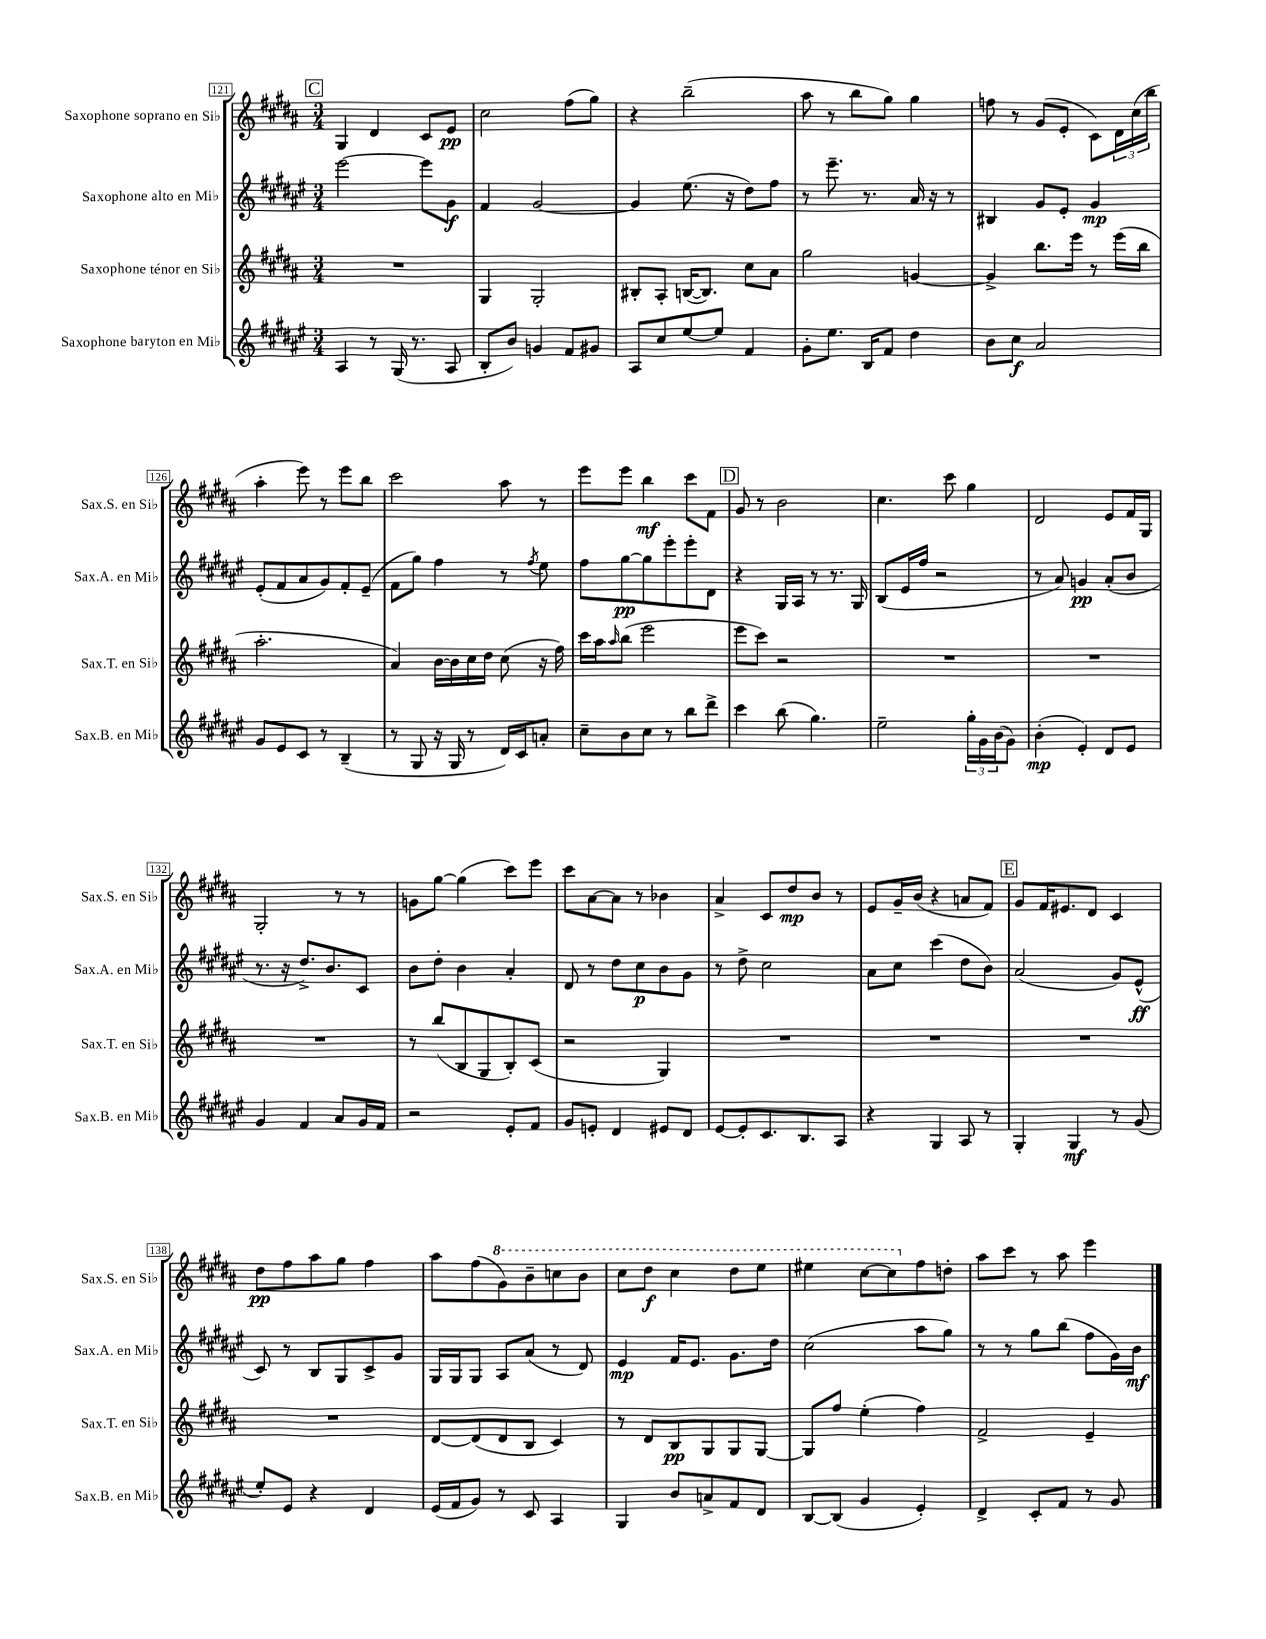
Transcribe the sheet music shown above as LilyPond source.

<<
\new StaffGroup <<
\new Staff = "s0" \with { instrumentName = "Saxophone soprano en Sib" shortInstrumentName = "Sax.S. en Sib" } {
    \clef treble \key b \major \numericTimeSignature \time 3/4
    \mark \markup { \box "C" } gis4 dis'4 cis'8 e'8\pp |
    cis''2 fis''8( gis''8) |
    r4 b''2--( |
    ais''8 r8 b''8 gis''8) gis''4 |
    f''8 r8 gis'8( e'8-. cis'8) \tuplet 3/2 { dis'16 cis''16( b''16 } |
    ais''4-. e'''8) r8 e'''8 b''8 |
    cis'''2 ais''8 r8 |
    e'''8 e'''8 b''4\mf cis'''8 fis'8 |
    \mark \markup { \box "D" } gis'8 r8 b'2 |
    cis''4. cis'''8 gis''4 |
    dis'2 e'8 fis'16 gis16 |
    gis2-. r8 r8 |
    g'8 gis''8~ gis''4( cis'''8) e'''8 |
    cis'''8 ais'8~ ais'8 r8 bes'4 |
    ais'4-> cis'8 dis''8\mp b'8 r8 |
    e'8 gis'16-- b'16( r4 a'8 fis'8) |
    \mark \markup { \box "E" } gis'8 fis'16 eis'8. dis'8 cis'4 |
    dis''8\pp fis''8 ais''8 gis''8 fis''4 |
    ais''8 fis''8( \ottava #1 gis''8) b''8-- c'''8 b''8 |
    cis'''8 dis'''8\f cis'''4 dis'''8 e'''8 |
    eis'''4 cis'''8~ cis'''8 \ottava #0 fis''8 d''8-. |
    ais''8 cis'''8 r8 ais''8 e'''4 \bar "|." |
}
\new Staff = "s1" \with { instrumentName = "Saxophone alto en Mib" shortInstrumentName = "Sax.A. en Mib" } {
    \clef treble \key fis \major \numericTimeSignature \time 3/4
    \mark \markup { \box "C" } eis'''2~ eis'''8 gis'8\f |
    fis'4 gis'2~ |
    gis'4 eis''8.( r16 dis''8) fis''8 |
    r8 eis'''8.-- r8. ais'16 r16 r8 |
    bis4 gis'8 eis'8-. gis'4\mp |
    eis'8-.( fis'8 ais'8 gis'8) fis'8-. eis'8--( |
    fis'8 gis''8) fis''4 r8 \acciaccatura { fis''8 } eis''8 |
    fis''8 gis''8~\pp gis''8 eis'''8-. eis'''8-. dis'8 |
    \mark \markup { \box "D" } r4 gis16 ais16 r8 r8. gis16 |
    b8( eis'16 fis''16 r2 |
    r8 ais'8) g'4\pp ais'8-.( b'8 |
    r8. r16 dis''8.->) b'8. cis'8 |
    b'8 dis''8-. b'4 ais'4-. |
    dis'8 r8 dis''8 cis''8\p b'8 gis'8 |
    r8 dis''8-> cis''2 |
    ais'8 cis''8 cis'''4( dis''8 b'8) |
    \mark \markup { \box "E" } ais'2( gis'8) eis'8-^\ff( |
    cis'8) r8 b8 gis8 cis'8-> gis'8 |
    gis16 gis16 gis8 ais8 ais'8( r8 dis'8) |
    eis'4\mp fis'16 eis'8. gis'8. dis''16 |
    cis''2( ais''8 gis''8) |
    r8 r8 gis''8 b''8( fis''8 gis'16) b'16\mf \bar "|." |
}
\new Staff = "s2" \with { instrumentName = "Saxophone ténor en Sib" shortInstrumentName = "Sax.T. en Sib" } {
    \clef treble \key b \major \numericTimeSignature \time 3/4
    \mark \markup { \box "C" } R2. |
    gis4 gis2-. |
    bis8-. ais8-. b16~( b8.) cis''8 ais'8 |
    gis''2 g'4~ |
    g'4-> b''8. e'''16 r8 e'''16( b''16 |
    ais''2.-. |
    ais'4) b'16~ b'16 cis''16 dis''16 cis''8( r16 fis''16) |
    cis'''16 ais''16 \grace { ais''16 } b''8( e'''2 |
    \mark \markup { \box "D" } e'''8 cis'''8) r2 |
    R2. |
    R2. |
    R2. |
    r8 b''8( b8 gis8 b8-.) cis'8( |
    r2 gis4) |
    R2. |
    R2. |
    \mark \markup { \box "E" } R2. |
    R2. |
    dis'8~ dis'8( dis'8 b8 cis'4) |
    r8 dis'8 b8\pp gis8 gis8 gis8~ |
    gis8 fis''8 e''4-.( fis''4) |
    fis'2-> e'4-- \bar "|." |
}
\new Staff = "s3" \with { instrumentName = "Saxophone baryton en Mib" shortInstrumentName = "Sax.B. en Mib" } {
    \clef treble \key fis \major \numericTimeSignature \time 3/4
    \mark \markup { \box "C" } ais4 r8 gis16( r8. ais8 |
    b8-. b'8) g'4 fis'8 gis'8 |
    ais8 cis''8 eis''8~ eis''8 fis'4 |
    gis'8-. eis''8. b16 fis'8 dis''4 |
    b'8 cis''8\f ais'2 |
    gis'8 eis'8 cis'8 r8 b4--( |
    r8 gis8 r16 gis16 r8 dis'16) cis'16 a'8-. |
    cis''8-- b'8 cis''8 r8 b''8 dis'''8-> |
    \mark \markup { \box "D" } cis'''4 b''8( gis''4.) |
    eis''2-- \tuplet 3/2 { gis''16-. gis'16 b'16( } gis'8) |
    b'4-.\mp( eis'4-.) dis'8 eis'8 |
    gis'4 fis'4 ais'8 gis'16 fis'16 |
    r2 eis'8-. fis'8 |
    gis'8 e'8-. dis'4 eis'8 dis'8 |
    eis'8~ eis'8-. cis'8. b8. ais8 |
    r4 gis4 ais8 r8 |
    \mark \markup { \box "E" } gis4-. gis4\mf r8 gis'8( |
    eis''8-.) eis'8 r4 dis'4 |
    eis'16( fis'16 gis'8) r8 cis'8 ais4 |
    gis4 b'8 a'8-> fis'8 dis'8 |
    b8~ b8( gis'4 eis'4-.) |
    dis'4-> cis'8-. fis'8 r8 gis'8 \bar "|." |
}
>>
>>
\layout { \context { \Score currentBarNumber = #121 \override BarNumber.stencil = #(make-stencil-boxer 0.1 0.3 ly:text-interface::print) } }
